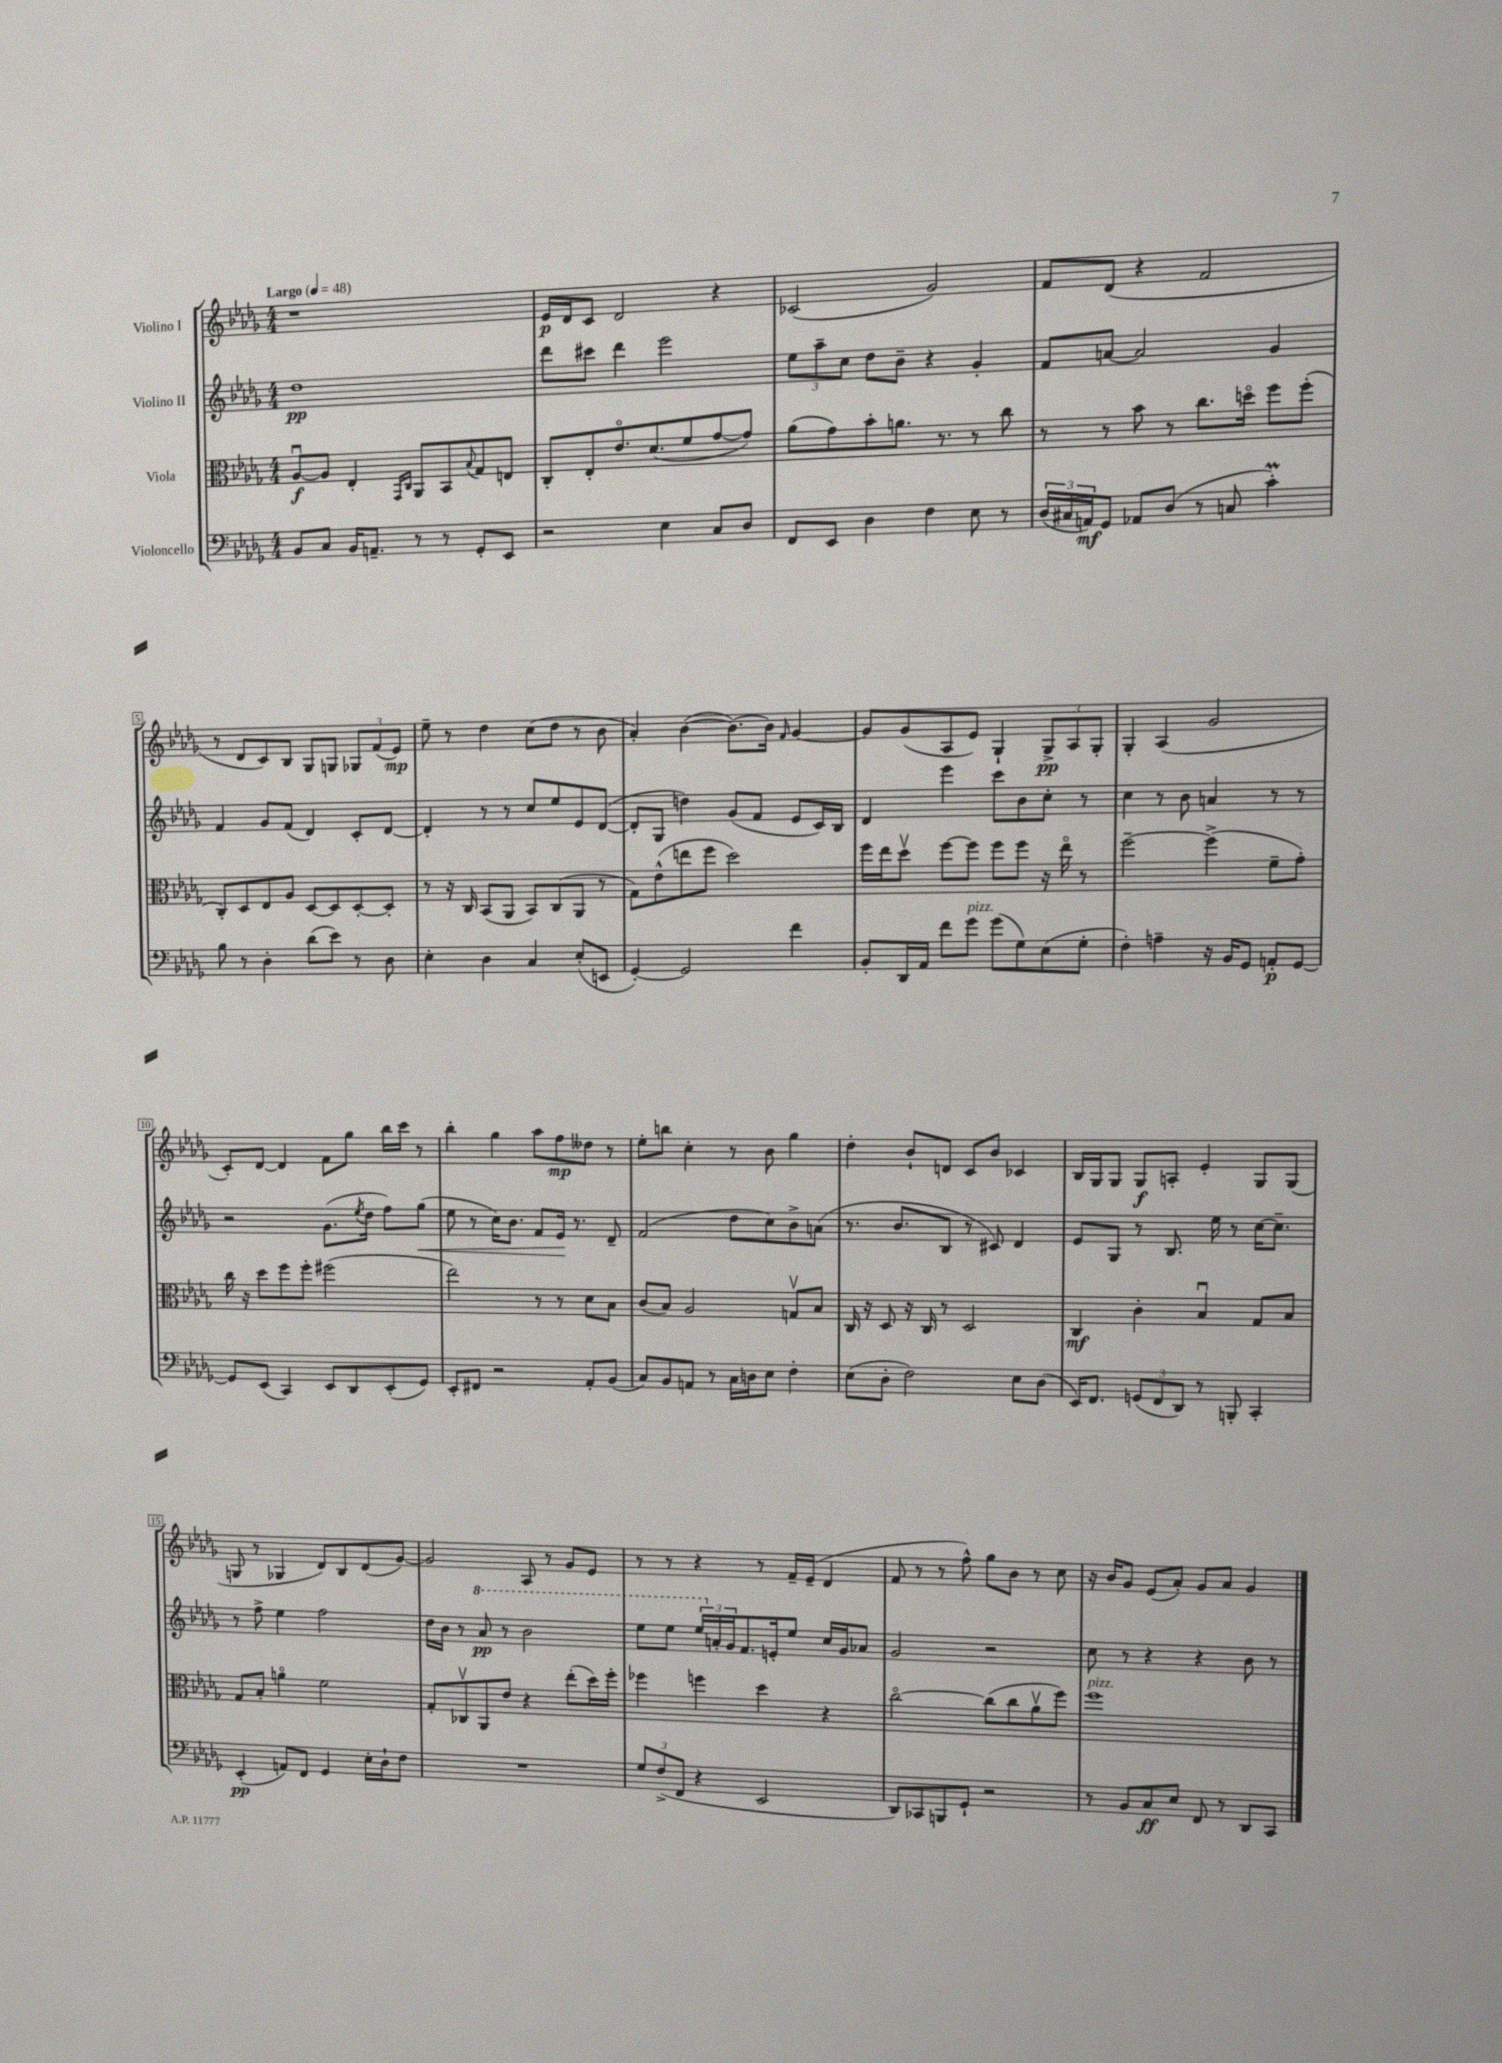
<<
\new StaffGroup <<
\new Staff = "s0" \with { instrumentName = "Violino I" } {
    \clef treble \key des \major \numericTimeSignature \time 4/4 \tempo "Largo" 4 = 48
    r1 |
    ees'16\p des'16 c'8 des'2 r4 |
    ces'2( ges'2) |
    f'8 des'8( r4 f'2 |
    r8 des'8 c'8) bes8 ges8 g8 \tuplet 3/2 { ges8 f'8( ees'8\mp) } |
    ees''8-- r8 des''4 c''8( des''8 r8 bes'8 |
    aes'4-.) bes'4~( bes'8.~) bes'16 \grace { f'16 } ges'4~ |
    ges'8 ges'8( aes8 ees'8) ges4-! \tuplet 3/2 { ges8->\pp aes8 ges8-. } |
    ges4-. aes4( ges'2 |
    c'8-.) des'8~ des'4 f'8 ges''8 bes''16 c'''16 r8 |
    bes''4-. ges''4 aes''8 f''8\mp deses''8 r8 |
    ees''8-. b''8 c''4-. r8 bes'8 ges''4 |
    des''4-. bes'8-! d'8 c'8 bes'8 ces'4 |
    bes16 ges16 ges8 ges8\f a8-. ees'4-. ges8 ges8( |
    g8 r8 ges4 des'8) bes8 des'8( ges'8~) |
    ges'2 aes8 r8 ges'8 ees'8 |
    r8 r8 r4 r8 f'16-- ees'16--( des'4 |
    f'8 r8 r8 f''8-^) ges''8 bes'8 r8 c''8 |
    r16 bes'16 ges'8 ees'8( aes'8-.) ges'8 aes'8 ges'4 \bar "|." |
}
\new Staff = "s1" \with { instrumentName = "Violino II" } {
    \clef treble \key des \major \numericTimeSignature \time 4/4
    des''1\pp |
    des'''8 cis'''8 des'''4 ees'''2 |
    \tuplet 3/2 { ees''8 aes''8-- c''8 } des''8 bes'8-- r4 ges'4-. |
    f'8 a'8~ a'2 ges'4 |
    f'4 ges'8 f'8( des'4) c'8-. des'8~ |
    des'4-. r8 r8 c''8 ees''8 ees'8 des'8~( |
    des'8-. ges8 d''4) ges'8( f'8 ees'8 c'16) bes16 |
    des'4 ees'''4 c'''8 bes'8 c''8-. r8 |
    c''4 r8 bes'8 a'4 r8 r8 |
    r2 ges'8.( \acciaccatura { ees''8 } des''16 f''8) ges''8\<( |
    ees''8 r8 c''16) bes'8. f'8 ees'16\! r8. des'8-- |
    f'2( des''8 c''8) bes'8-> a'8( |
    r8. bes'8. bes8 r8 cis'8) des'4 |
    ees'8 ges8 r8 bes8. ees''16 r8 c''16~ c''8.-- |
    r8 f''8-> ees''4 f''2 |
    des''16 bes'16 r8 \ottava #1 aes''8\pp r8 bes''2 |
    ees'''8 ees'''8 \tuplet 3/2 { ees'''16 \ottava #0 a'16-. ges'16 } f'8. e'16-. ees''8 c''16 ges'16 aes'8 |
    ges'2 r2 |
    c''8 r8 r4 r4 bes'8 r8 \bar "|." |
}
\new Staff = "s2" \with { instrumentName = "Viola" } {
    \clef alto \key des \major \numericTimeSignature \time 4/4
    aes8~\downbow\f aes8 ees4-. \grace { ges,16 c16 } aes,8 bes,8 \appoggiatura { bes8 } ges8 e8 |
    c8-. ees8-. ees'8.\flageolet des'8.( f'8 ges'8~ ges'8) |
    aes'8( ges'8) bes'8-. a'8. r8. r8 c''8 |
    r8 r8 bes'8 r8 c''8. d''16\flageolet f''8 f''8-.( |
    c8-.) des8 ees8 aes8 des8~ des8 des8~-. des8-. |
    r8 r16 c16 bes,8( aes,8 bes,8) c8( aes,8 r8 |
    ges8) ees'8-^( e''8 f''8 des''2) |
    f''16 ees''16 des''8\upbow f''8~ f''8 f''8 f''8 r16 ees''16\flageolet r8 |
    f''2~-- f''4->( f'8-- ges'8-.) |
    c''16 r16 des''8 f''8 f''8-. fis''2( |
    ees''2) r8 r8 des'8 bes8 |
    c'8( bes8) aes2 g8\upbow bes8 |
    c16 r16 des8 r16 c16 r8 des2 |
    c4\mf c'4-. bes4\downbow ges8 bes8 |
    ges8 bes8-. a'4\flageolet f'2 |
    ges8-. ces8\upbow aes,8 ees'8 r4 ees''8-.( des''16) f''16-. |
    fes''4 f''4 des''4 r4 |
    c''2~\flageolet c''8( c''8 aes'8\upbow f''8) |
    f''1^\markup { \italic "pizz." } \bar "|." |
}
\new Staff = "s3" \with { instrumentName = "Violoncello" } {
    \clef bass \key des \major \numericTimeSignature \time 4/4
    bes,8 c8 bes,16 a,8.-- r8 r8 ges,8-. ees,8 |
    r2 ees4 c8 des8 |
    f,8 ees,8 des4 f4 ees8 r8 |
    \tuplet 3/2 { des16( cis16 a,16\mf) } ges,8 aes,8 des8( r8 c8 c'4-.\prall) |
    bes8 r8 des4-. des'8( ees'8) r8 des8 |
    ees4-. des4 c4 ees8-.( e,8 |
    ges,4~-.) ges,2 f'4 |
    bes,8-. des,16 aes,16 f'8 ges'8^\markup { \italic "pizz." } ges'8( ges8) ees8( ges8-. |
    f4-.) a4-- r16 bes,16 ges,8 a,8-.\p ges,8~ |
    ges,8 ees,8( c,4) ees,8 des,8 ees,8-.( ges,8) |
    ees,8-. fis,8 r2 aes,8-. bes,8( |
    c8) bes,8 a,8 r8 c16 d16 ees8 f4-. |
    ees8( des8-. f2) ees8 des8( |
    ees,16) f,8. \tuplet 3/2 { g,8( f,8 des,8) } r8 b,,8-. c,4-. |
    ees,4-.\pp( a,8) f,8 ges,4 ees16-. des16-! f8 |
    R1 |
    \tuplet 3/2 { ges8 f8->( f,8 } r4 ees,2 |
    des,8) ces,8 b,,8 ges,8-! r2 |
    r8 bes,8 c8\ff ees8 f,8 r8 des,8 c,8 \bar "|." |
}
>>
>>
\layout { \context { \Score \override BarNumber.stencil = #(make-stencil-boxer 0.1 0.3 ly:text-interface::print) } }
